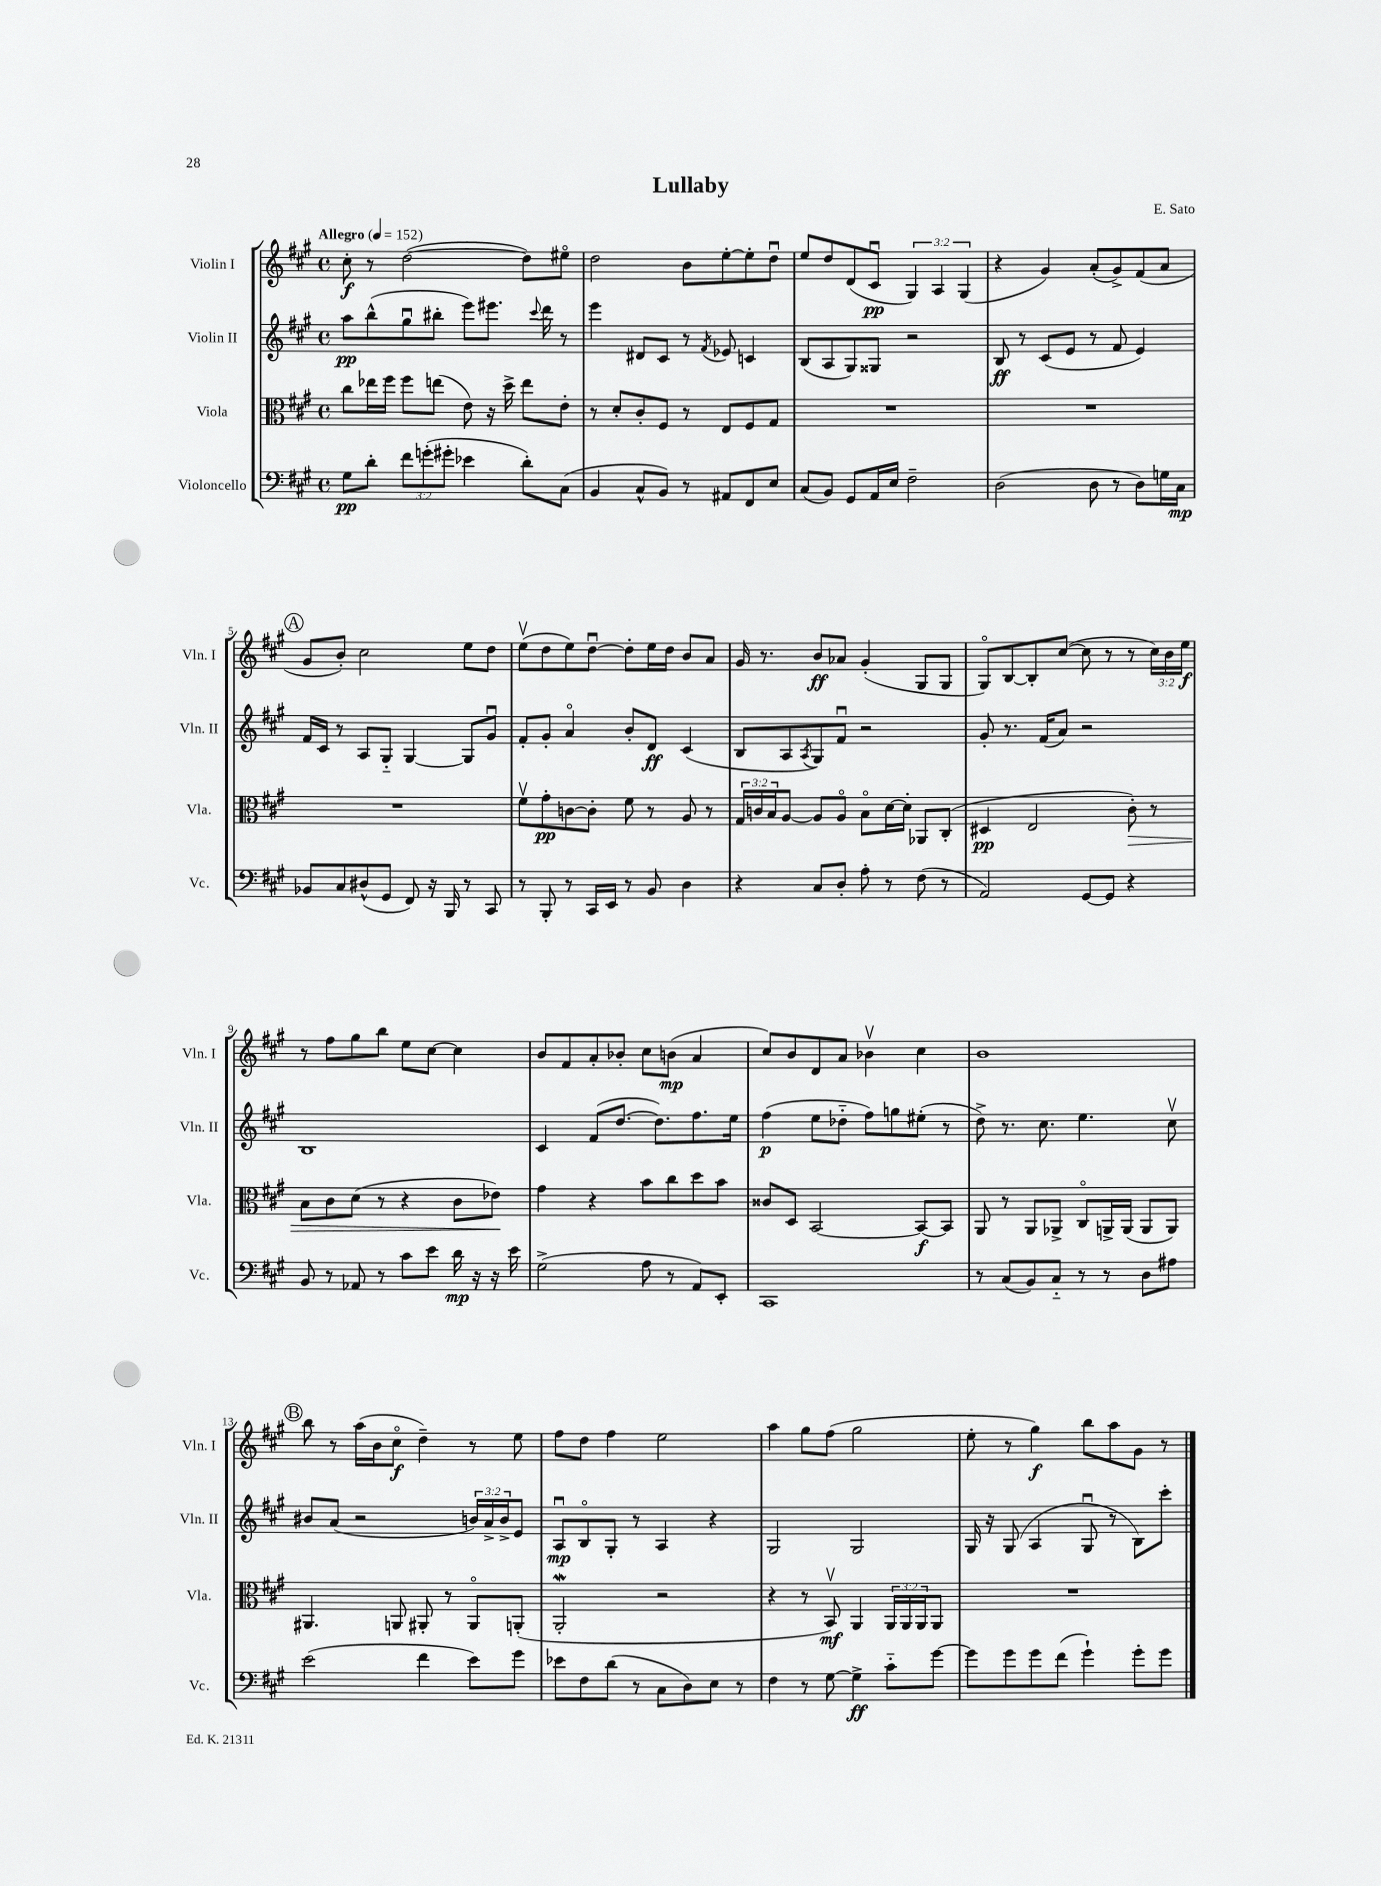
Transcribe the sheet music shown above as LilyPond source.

\header { title = "Lullaby" composer = "E. Sato" }
<<
\new StaffGroup <<
\new Staff = "s0" \with { instrumentName = "Violin I" shortInstrumentName = "Vln. I" } {
    \clef treble \key a \major \defaultTimeSignature \time 4/4 \override Staff.TupletNumber.text = #tuplet-number::calc-fraction-text \tempo "Allegro" 4 = 152
    cis''8-.\f r8 d''2~( d''8) eis''8\flageolet |
    d''2 b'8 e''8~-. e''8-. d''8\downbow |
    e''8 d''8 d'8( cis'8\downbow\pp \tuplet 3/2 { gis4) a4 gis4( } |
    r4 gis'4) a'8-.( gis'8->) fis'8( a'8 |
    \mark \markup { \circle "A" } gis'8 b'8-.) cis''2 e''8 d''8 |
    e''8\upbow( d''8 e''8) d''8~\downbow d''8-. e''16 d''16 b'8 a'8 |
    gis'16 r8. b'8\ff aes'8 gis'4-.( gis8 gis8 |
    gis8\flageolet) b8~ b8-. cis''8~( cis''8 r8 r8 \tuplet 3/2 { cis''16) b'16 e''16\f } |
    r8 fis''8 gis''8 b''8 e''8 cis''8~ cis''4 |
    b'8 fis'8 a'8-. bes'8-. cis''8 b'8\mp( a'4 |
    cis''8) b'8 d'8 a'8 bes'4\upbow cis''4 |
    b'1 |
    \mark \markup { \circle "B" } b''8 r8 a''16( b'16 cis''8\flageolet\f d''4--) r8 e''8 |
    fis''8 d''8 fis''4 e''2 |
    a''4 gis''8 fis''8( gis''2 |
    e''8-. r8 gis''4\f) b''8 a''8 gis'8 r8 \bar "|." |
}
\new Staff = "s1" \with { instrumentName = "Violin II" shortInstrumentName = "Vln. II" } {
    \clef treble \key a \major \defaultTimeSignature \time 4/4 \override Staff.TupletNumber.text = #tuplet-number::calc-fraction-text
    a''8\pp b''8-^( gis''8\downbow bis''8-. e'''8) eis'''8. \appoggiatura { cis'''8 } d'''16 r8 |
    e'''4 dis'8 cis'8 r8 \acciaccatura { fis'8 } ees'8 c'4 |
    b8( a8 gis8) gisis8 r2 |
    b8\ff r8 cis'8( e'8 r8 fis'8 e'4) |
    \mark \markup { \circle "A" } fis'16 cis'16 r8 a8 gis8-_ gis4~ gis8 gis'8\downbow |
    fis'8-. gis'8-. a'4\flageolet b'8-. d'8\ff cis'4( |
    b8 a8 \acciaccatura { a8 } gis8) fis'8\downbow r2 |
    gis'8-. r8. fis'16( a'8) r2 |
    b1 |
    cis'4 fis'8( d''8.~ d''8.) fis''8. e''16 |
    fis''4\p( e''8 des''8-_ fis''8) g''8 eis''8-.( r8 |
    d''8->) r8. cis''8. e''4. cis''8\upbow |
    \mark \markup { \circle "B" } bis'8 a'8( r2 \tuplet 3/2 { b'16) a'16-> b'16-> } e'8 |
    a8\downbow\mp b8\flageolet gis8-. r8 a4 r4 |
    gis2 gis2 |
    gis16 r16 gis8( a4 gis8\downbow r8 b8) cis'''8-. \bar "|." |
}
\new Staff = "s2" \with { instrumentName = "Viola" shortInstrumentName = "Vla." } {
    \clef alto \key a \major \defaultTimeSignature \time 4/4 \override Staff.TupletNumber.text = #tuplet-number::calc-fraction-text
    cis''8 ees''16 fis''16 fis''8 e''8( e'8) r16 d''16-> e''8 e'8-. |
    r8 d'8-. cis'8-. fis8 r8 e8 fis8 gis8 |
    R1 |
    R1 |
    \mark \markup { \circle "A" } R1 |
    fis'8\upbow gis'8-.\pp c'8~ c'8-. fis'8 r8 a8 r8 |
    \tuplet 3/2 { gis16 c'16 b16 } a8~ a8 a8\flageolet b8\flageolet d'16~ d'16-. aes,8 cis8-.( |
    dis4\pp e2 cis'8-.\>) r8 |
    b8 cis'8 d'8( r8 r4 cis'8 ees'8\!) |
    gis'4 r4 b'8 cis''8 d''8 b'8 |
    cisis'8 d8 b,2~ b,8~\f b,8 |
    a,8 r8 a,8 aes,8-> cis8\flageolet a,16-> a,16( a,8 a,8) |
    \mark \markup { \circle "B" } ais,4. a,8 ais,8-. r8 ais,8\flageolet a,8-.( |
    a,2-.\mordent r2 |
    r4 r8 b,8\upbow\mf) a,4 \tuplet 3/2 { a,16 a,16 a,16 } a,8 |
    R1 \bar "|." |
}
\new Staff = "s3" \with { instrumentName = "Violoncello" shortInstrumentName = "Vc." } {
    \clef bass \key a \major \defaultTimeSignature \time 4/4 \override Staff.TupletNumber.text = #tuplet-number::calc-fraction-text
    gis8\pp d'8-. \tuplet 3/2 { fis'8 g'8-.( gis'8-. } ees'4 d'8-.) cis8( |
    b,4 cis8-^ b,8) r8 ais,8 fis,8 e8 |
    cis8( b,8) gis,8 a,16 e16 fis2-- |
    d2( d8 r8 d8) g16 cis16\mp |
    \mark \markup { \circle "A" } bes,8 cis8 dis8-^( gis,8 fis,8) r16 b,,16 r8 cis,8 |
    r8 b,,8-. r8 cis,16 e,16 r8 b,8 d4 |
    r4 cis8 d8-. a8-. r8 fis8( r8 |
    a,2) gis,8~ gis,8 r4 |
    b,8 r8 aes,8 r8 cis'8 e'8 d'16\mp r16 r16 e'16 |
    gis2->( a8 r8 a,8) e,8-. |
    cis,1 |
    r8 cis8( b,8) cis8-_ r8 r8 d8 ais8 |
    \mark \markup { \circle "B" } e'2( fis'4 e'8) gis'8 |
    ees'8 fis8 d'8( r8 cis8 d8) e8 r8 |
    fis4 r8 gis8~ gis4->\ff cis'8-_ gis'8~ |
    gis'8 gis'8 gis'8 fis'8( gis'4-!) gis'8-. gis'8 \bar "|." |
}
>>
>>
